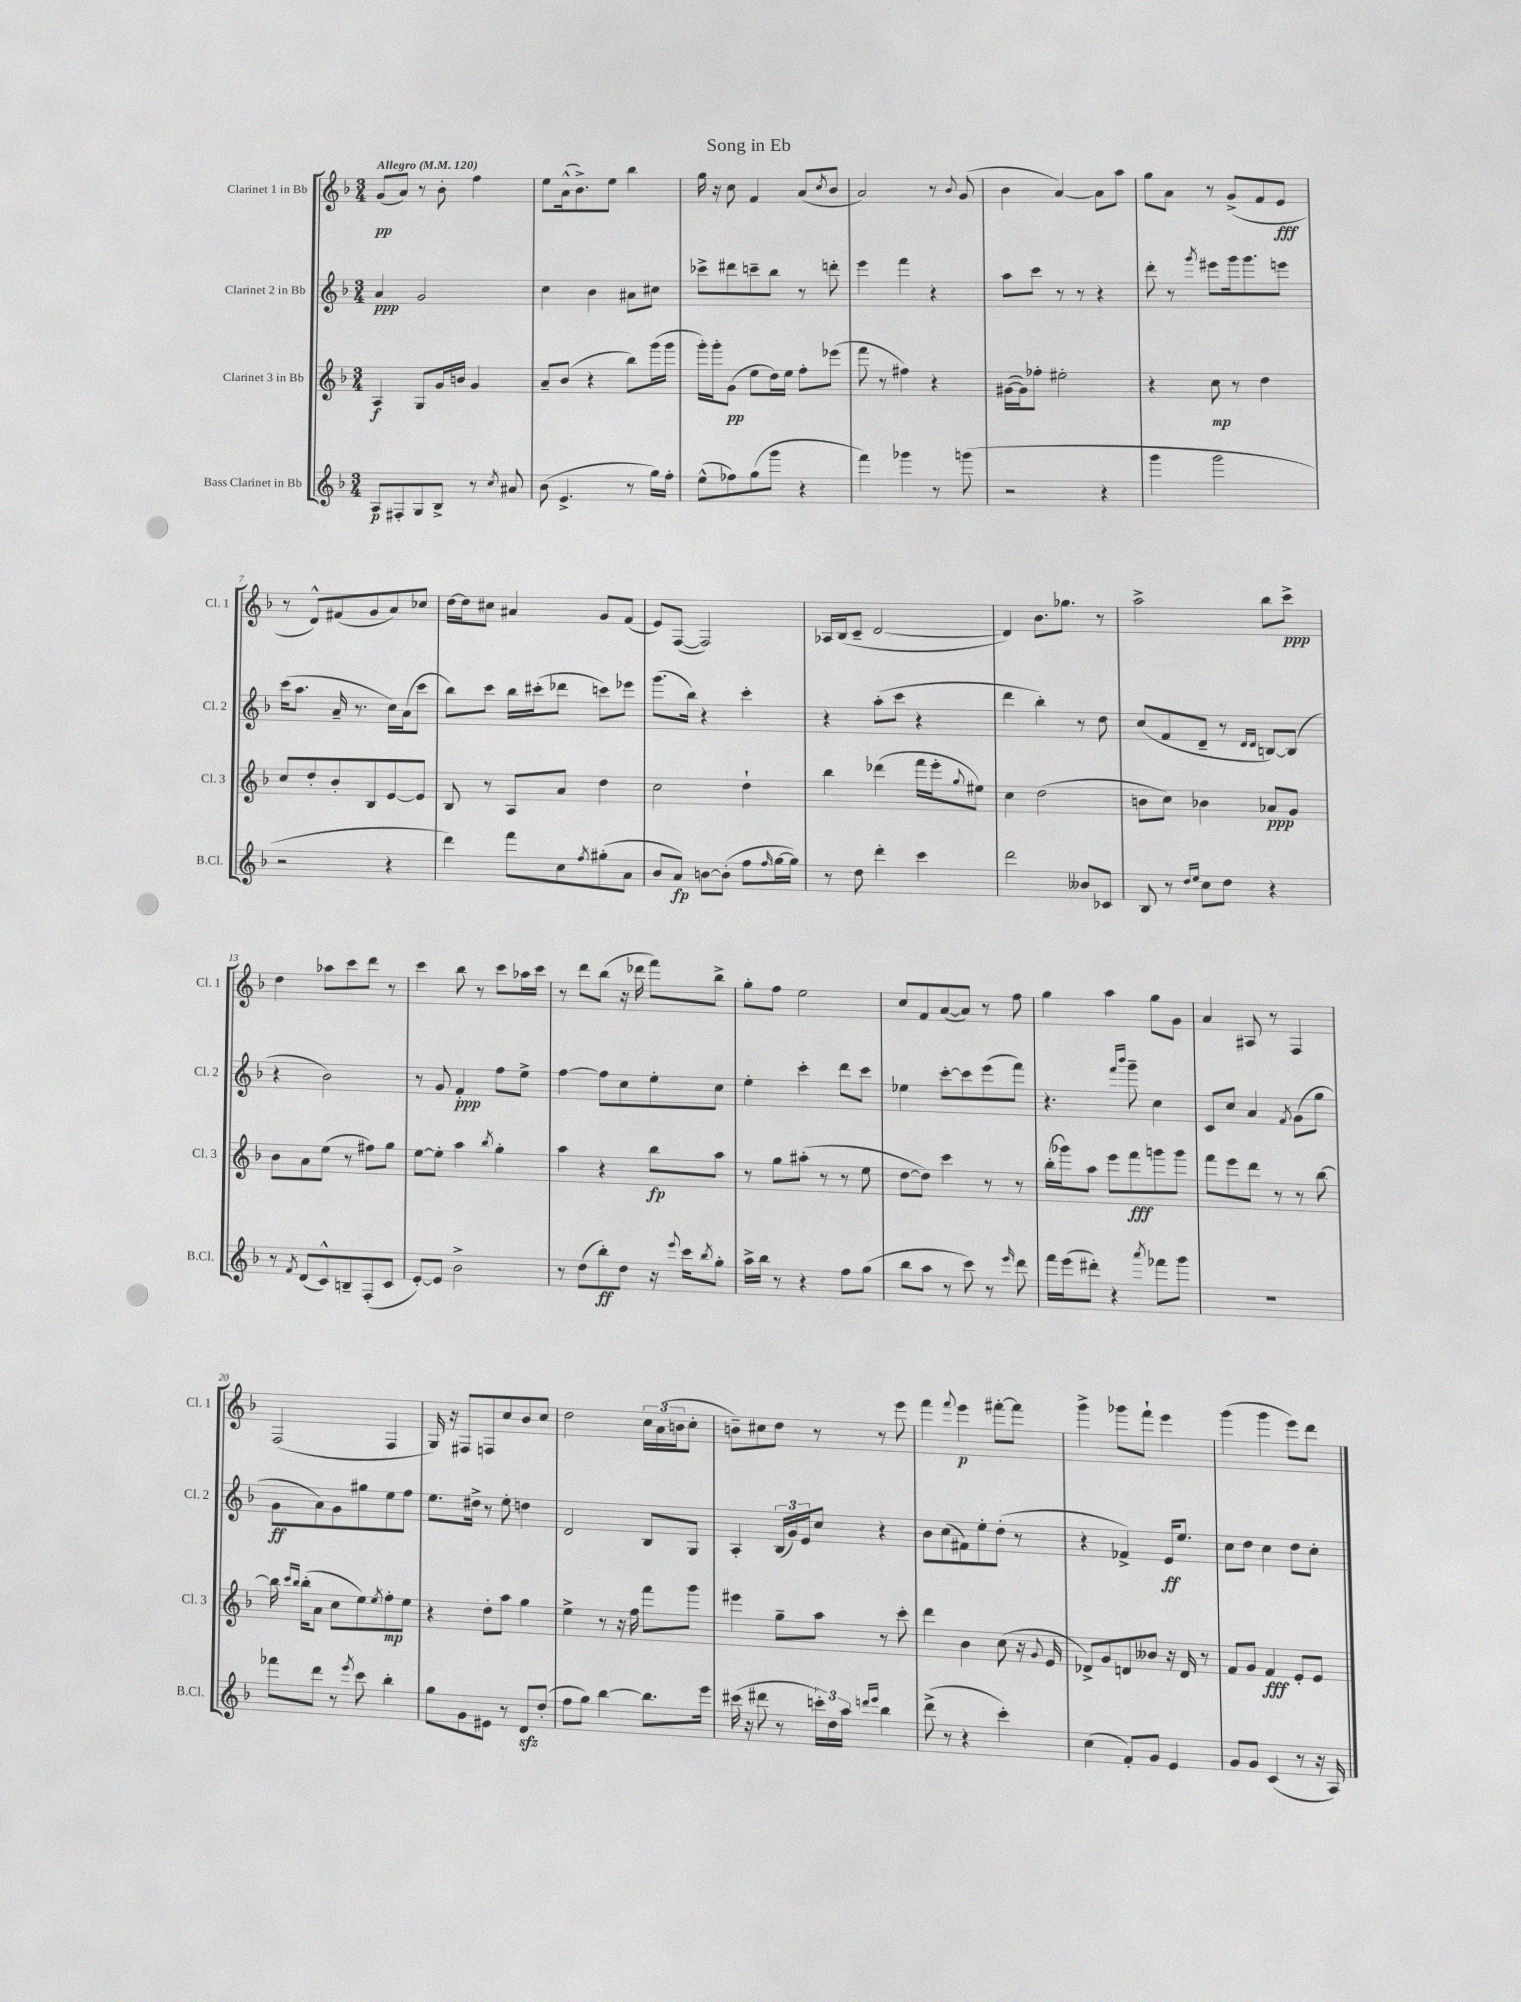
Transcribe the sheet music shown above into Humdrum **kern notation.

**kern	**kern	**kern	**kern
*staff4	*staff3	*staff2	*staff1
*clefG2	*clefG2	*clefG2	*clefG2
*k[b-]	*k[b-]	*k[b-]	*k[b-]
*M3/4	*M3/4	*M3/4	*M3/4
*MM120	*MM120	*MM120	*MM120
8A	4A	4a	(8g
8F#'	.	.	8a)
8G	8G	2g	8r
8B-^	16g	.	8b-'
.	16b	.	.
8r	4g	.	4ff
8qcc	.	.	.
8a#	.	.	.
=	=	=	=
(8b-	8a~	4cc	8ee
4.e^	(8b-	.	(16a^^
.	.	.	8.b-^)
.	4r	4b-	.
.	.	.	8ee
8r	8bb-)	8a#	4bb-
16gg)	(16ggg	8cc#	.
16ff'	16ggg	.	.
=	=	=	=
(8ee^^	16ggg')	8ccc-^	16gg
.	16ggg'	.	16r
8ff-)	(8g	8ddd#	8cc
(8gg	8ee	8ccc~	4f
8ggg	16dd)	8bb-	.
.	16ee	.	.
4r	8ff'	8r	(8a
.	.	.	8qcc
.	(8eee-	8ddd'	8b-
=	=	=	=
4fff)	8fff	4eee	2a)
.	8r	.	.
4ggg-	4ff#)	4fff	.
8r	4r	4r	8r
.	.	.	8qqb-
(8ggg	.	.	(8g
=	=	=	=
2r	([16g#	8aa	4b-
.	16g#])	.	.
.	8ff-'	8ccc	.
.	2ee#'	8r	[4a)
.	.	8r	.
4r	.	4r	8a]
.	.	.	8aa
=	=	=	=
4ggg	4r	8ddd'	8gg
.	.	8r	8a
.	.	8qggg	.
2ggg	8cc	8eee#	8r
.	8r	16ggg	(8g^
.	.	8.ggg	.
.	4dd	.	8f
.	.	8eee	8e
=	=	=	=
2r	8cc	(16ccc	8r
.	.	8.aa	.
.	8dd'	.	8d^^)
.	8b-'	16a~	(8f#
.	.	8.r	.
.	8B-	.	8g
4r	[8e	16cc)	8a)
.	.	(16a	.
.	8e]	8ccc	8cc-
=	=	=	=
4ddd)	8B-	8bb-)	[16dd
.	.	.	16dd]
.	8r	8ccc	8cc#
8fff	8A	16bb-	4a#
.	.	(16ccc#'	.
8cc	8a	8ddd-	.
8qff	.	.	.
(8gg#'	4dd	8ccc)	8g
8a	.	8eee-	(8f
=	=	=	=
8b-	2cc	(8.ggg	8e)
8a)	.	.	([8F
.	.	16bb-)	.
[8b	.	4r	2F])
(8b']	.	.	.
8ff	4dd`	4ccc'	.
16qqff	.	.	.
[16gg	.	.	.
16gg])	.	.	.
=	=	=	=
8r	4bb-	4r	16A-
.	.	.	(16B-
8dd	.	.	8c~
4ddd'	(4ddd-	(8aa'	[2d
.	.	8ccc	.
4ccc	16fff	4r	.
.	16eee'	.	.
.	8qqgg	.	.
.	8ee#)	.	.
=	=	=	=
2ddd	4cc	4ddd	4d])
.	(2dd	4bb-')	8.b-
.	.	.	8.gg-
8b--	.	8r	.
8c-	.	8dd	8r
=	=	=	=
8B-	8b	(8cc	2aa^
8r	8cc)	8f	.
16qqdd	.	.	.
16qqee	.	.	.
8cc	4b-	8d~	.
8dd	.	8r	.
.	.	16qqd	.
.	.	16qqd	.
4r	8a-	[8B)	8bb-
.	8g	(8B]	8ccc^
=	=	=	=
8r	8b-	4r	4dd
8qf	.	.	.
(8d	8a	.	.
8c^^)	(8ee	2b-)	8aa-
8B~	8r	.	8ccc
(8F'	8ff#)	.	8ddd
8c	8gg	.	8r
=	=	=	=
[8e')	[8ee	8r	4ccc
8e]	8ee']	8g	.
2b-^	4aa	4f'	8bb-
.	.	.	8r
.	8qbb-	.	.
.	4gg'	8ff	8ccc
.	.	8ee^	16aa-
.	.	.	16ccc
=	=	=	=
8r	4aa	[4ff	8r
(8dd	.	.	8ddd
8bb-')	4r	8ff]	(8bb-
8dd	.	8cc	16r
.	.	.	16ddd-
16r	8bb-	8ee'	8fff)
8qqeee	.	.	.
16ccc	.	.	.
8qbb-	.	.	.
8gg'	8aa	8cc	8bb-^
=	=	=	=
16aa^	8r	4ee'	8gg'
16bb-	.	.	.
8r	8gg	.	8ff
4r	(8aa#'	4ccc'	2ee
.	8r	.	.
8ff	8r	8ddd	.
(8gg	8ee	8ccc	.
=	=	=	=
8bb-	[8dd	4ee-	8cc
8aa	8dd])	.	8f
8r	4ccc	[8ccc'	([8a
8ccc)	.	8ccc]	8a])
8r	8r	(8eee	8r
16qqeee	.	.	.
8ddd	8r	8fff)	8ff
=	=	=	=
16fff	(16bb-'	4.r	4gg
(16eee	16ggg-)	.	.
8ddd#')	8aa	.	.
4r	8eee	.	4aa
.	.	16qqfff	.
.	.	16qqbbb-	.
.	8fff	8ggg~	.
8qaaa	.	.	.
8fff-	8ggg	4cc	8gg
8ggg	8ggg	.	8g
=	=	=	=
2.r	8fff	8c	4a
.	8eee	8cc	.
.	8ddd	4a	8A#
.	8r	.	8r
.	.	8qf	.
.	8r	(8g	4F
.	[8bb-	8gg	.
=	=	=	=
8fff-	16bb-]	8g	(2F
.	16qqccc	.	.
.	16qqbb-	.	.
.	(16bb-'	.	.
8ddd	8a	8a)	.
8r	8cc	8g	.
8qeee	.	.	.
8ccc	8ee)	8gg#	.
.	8qee	.	.
4bb-'	8ff'	8ee	4F
.	8ee	8ff	.
=	=	=	=
8gg	4r	8.ee	16G)
.	.	.	16r
8g	.	.	8F#
.	.	16dd#^	.
8e#	8dd'	8r	8F
8r	8aa	8ee'	8cc
8d	4gg	4dd	8b-
(8dd'	.	.	8cc
=	=	=	=
8ff	4ee^	2d	2dd
8gg)	.	.	.
[4bb-	8r	.	.
.	16r	.	.
.	16ff	.	.
8.bb-]	8fff	8B-	24cc
.	.	.	(24a
.	.	.	24b
.	8ggg	8G	8cc'
16eee	.	.	.
=	=	=	=
(16ccc#	4eee#	4A'	8b~)
16r	.	.	.
8ddd#	.	.	8cc#
8r	8gg~	(24B-	8dd
.	.	24g)	.
.	.	24e	.
24ccc')	8aa	8cc	8r
24dd	.	.	.
24aa	.	.	.
16qqddd	.	.	.
16qqeee	.	.	.
4bb-	8r	4r	8r
.	8ccc'	.	8eee
=	=	=	=
(8ddd^	4ddd	8b-	4fff
8r	.	(8cc	.
.	.	.	8qqfff
4r	4b-	8f#)	4eee
.	.	8ee'	.
4ccc')	(8cc	(8dd'	[8fff#'
.	16r	8r	8fff#]
.	8qqg	.	.
.	16e	.	.
=	=	=	=
(4cc	8d-^)	4r	4ggg^
.	8g	.	.
8f')	8d	4f-^)	8ggg-
8g	8b--	.	8fff`
4e	16r	16e	4eee
.	16d	8.ee	.
.	8r	.	.
=	=	=	=
8g	8f	8cc	(4ggg
8g	8g	8dd	.
(4c	4f	4cc	4ggg
8r	8e'	8dd	8eee)
16r	8e	8cc'	8ddd
16A)	.	.	.
==	==	==	==
*-	*-	*-	*-
